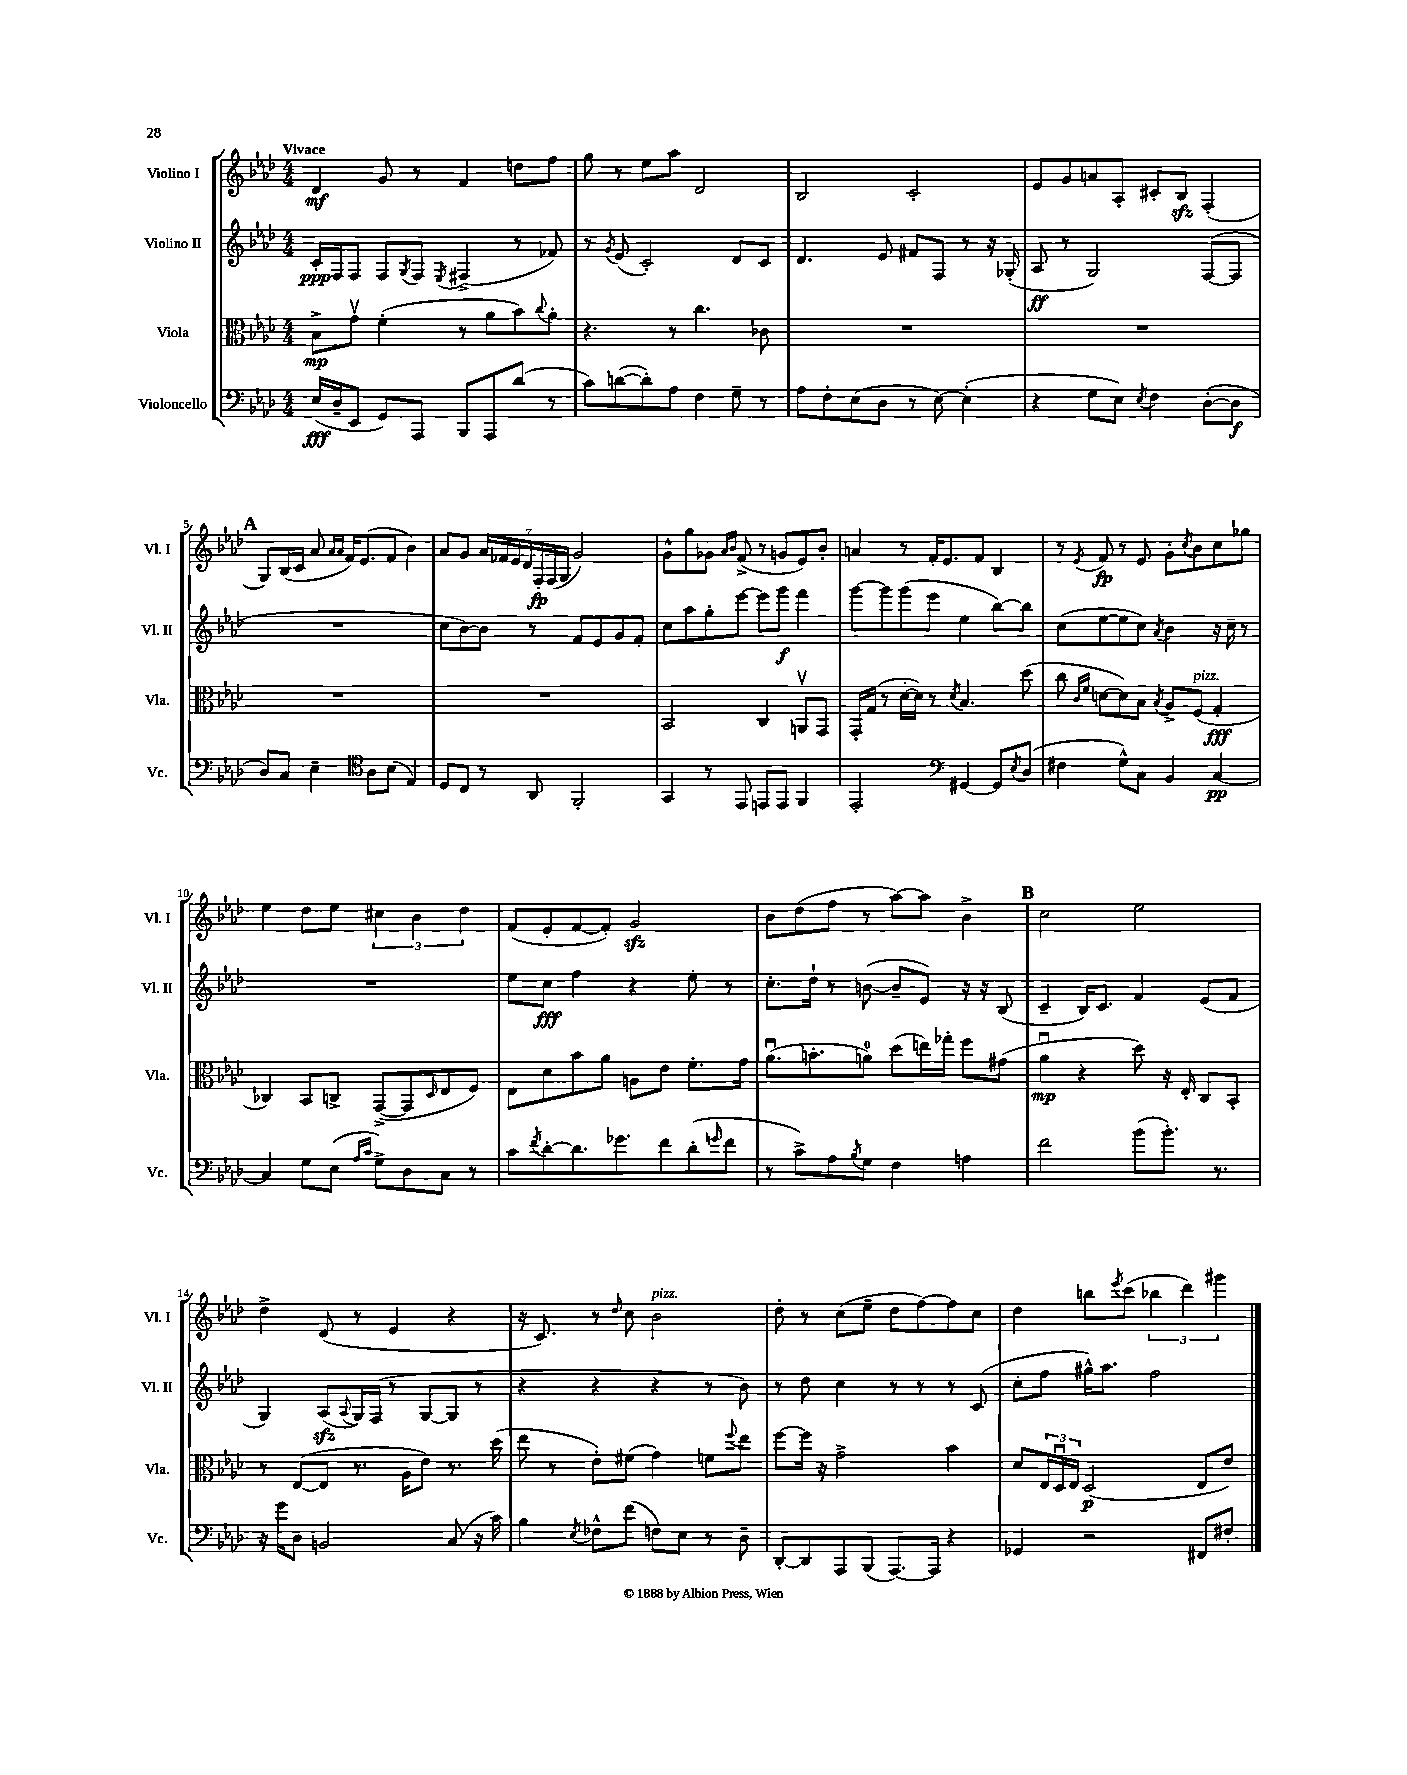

**kern	**dynam	**kern	**dynam	**kern	**dynam	**kern	**dynam
*part4	*part4	*part3	*part3	*part2	*part2	*part1	*part1
*staff4	*staff4	*staff3	*staff3	*staff2	*staff2	*staff1	*staff1
*I"Violoncello	*	*I"Viola	*	*I"Violino II	*	*I"Violino I	*
*I'Vc.	*	*I'Vla.	*	*I'Vl. II	*	*I'Vl. I	*
*clefF4	*	*clefC3	*	*clefG2	*	*clefG2	*
*k[b-e-a-d-]	*	*k[b-e-a-d-]	*	*k[b-e-a-d-]	*	*k[b-e-a-d-]	*
*M4/4	*	*M4/4	*	*M4/4	*	*M4/4	*
=1	=1	=1	=1	=1	=1	=1	=1
!	!	!	!	!	!	!LO:TX:a:B:t=Vivace	!
(16E-/LL	fff	8B-^\L	mp	16c'/LL	ppp	4d-/	mf
16D-~/J	.	.	.	16F/J	.	.	.
8EE-/J	.	8gv\J	.	8F/J	.	.	.
8GG/L)	.	(4f'\	.	8F/L	.	8g/	.
.	.	.	.	8qG/	.	.	.
8AAA-/J	.	.	.	8F/J	.	8r	.
.	.	.	.	8qE-/	.	.	.
8BBB-/L	.	8r	.	(4F#X^/	.	4f/	.
8AAA-/	.	8a-\L	.	.	.	.	.
(8d-/J	.	8b-\)	.	8r	.	8ddn\L	.
.	.	8qqcc/	.	.	.	.	.
8r	.	8a-'\J	.	8f-X/)	.	8ff\J	.
=2	=2	=2	=2	=2	=2	=2	=2
8c\L)	.	4.r	.	8r	.	8gg\	.
.	.	.	.	8qg/	.	.	.
([8dn\	.	.	.	(8e-/	.	8r	.
8d'\])	.	.	.	2c'/)	.	8ee-\L	.
8A-\J	.	8r	.	.	.	8aa-\J	.
4F\	.	4.cc\	.	.	.	2d-/	.
8G~\	.	.	.	8d-/L	.	.	.
8r	.	8c-X\	.	8c/J	.	.	.
=3	=3	=3	=3	=3	=3	=3	=3
8A-\L	.	1r	.	4.d-/	.	2B-/	.
8F'\	.	.	.	.	.	.	.
(8E-\	.	.	.	.	.	.	.
8D-\J	.	.	.	8e-/	.	.	.
8r	.	.	.	8f#X/L	.	2c'/	.
[8E-\)	.	.	.	8F/J	.	.	.
(4E-'\]	.	.	.	8r	.	.	.
.	.	.	.	16r	.	.	.
.	.	.	.	(16G-X'/	.	.	.
=4	=4	=4	=4	=4	=4	=4	=4
4r	.	1r	.	8A-/	ff	8e-/L	.
.	.	.	.	8r	.	8g/	.
8G\L	.	.	.	2G/)	.	8an/	.
8E-\J)	.	.	.	.	.	8A-'/J	.
8qE-/	.	.	.	.	.	.	.
4F\	.	.	.	.	.	8c#X'/L	.
.	.	.	.	.	.	8B-zz/J	.
([8D-'\L	.	.	.	([8F/L	.	(4F'/	.
8D-\J]	f	.	.	8F/J]	.	.	.
!!LO:LB:g=z
!!LO:REH:place=s1:t=A
=5	=5	=5	=5	=5	=5	=5	=5
8D-/L)	.	1r	.	1r	.	8G/L)	.
8C/J	.	.	.	.	.	(16B-/L	.
.	.	.	.	.	.	16c/JJ	.
4E-~\	.	.	.	.	.	8a-/	.
.	.	.	.	.	.	16qqa-/LL	.
.	.	.	.	.	.	16qqa-/JJ	.
.	.	.	.	.	.	16f/KL)	.
.	.	.	.	.	.	(8.e-/	.
*clefC4	*	*	*	*	*	*	*
8A-\L	.	.	.	.	.	.	.
(8B-\J	.	.	.	.	.	8f/J	.
4E-/)	.	.	.	.	.	4b-\)	.
=6	=6	=6	=6	=6	=6	=6	=6
8D-/L	.	1r	.	8cc\L	.	8a-/L	.
8C/J	.	.	.	[8b-\)	.	8g/J	.
8r	.	.	.	8b-\J]	.	28a-/LL	.
.	.	.	.	.	.	28f-X/	.
.	.	.	.	.	.	28e-/	.
.	.	.	.	.	.	28d-/	.
8AA-/	.	.	.	8r	.	.	.
.	.	.	.	.	.	28F'/	fp
.	.	.	.	.	.	(28F/	.
.	.	.	.	.	.	28G/JJ	.
2FF'/	.	.	.	8f/L	.	2g/)	.
.	.	.	.	8e-/	.	.	.
.	.	.	.	8g/	.	.	.
.	.	.	.	8f'/J	.	.	.
=7	=7	=7	=7	=7	=7	=7	=7
4GG/	.	2BB-/	.	8cc\L	.	8g^^\L	.
.	.	.	.	8aa-\	.	8gg\	.
8r	.	.	.	8gg'\	.	8g-X\J	.
.	.	.	.	.	.	16qqa-/LL	.
.	.	.	.	.	.	16qqb-/JJ	.
8EE-/	.	.	.	[8eee-\J	.	(8f^/	.
8EEn/L	.	4C/	.	8eee-\L]	.	8r	.
8EE/J	.	.	.	8ggg\J	f	8gn/L	.
4FF/	.	8AAnv/L	.	4fff\	.	8e-/)	.
.	.	8GG/J	.	.	.	8b-'/J	.
=8	=8	=8	=8	=8	=8	=8	=8
2EE-'/	.	16GG'/LL	.	[8ggg\L	.	4an/	.
.	.	(16G/JJ	.	.	.	.	.
.	.	8r	.	8ggg\]	.	.	.
.	.	[16d-'\LL	.	(8ggg\	.	8r	.
.	.	16d-\JJ])	.	.	.	.	.
.	.	8r	.	8eee-\J	.	16f'/KL	.
.	.	.	.	.	.	8.e-/	.
*clefF4	*	*	*	*	*	*	*
.	.	8qd-/	.	.	.	.	.
[4GG#X/	.	4.B-/	.	4ee-\	.	.	.
.	.	.	.	.	.	8f/J	.
8GG#/L]	.	.	.	[8bb-\L)	.	4B-/	.
8qE-/	.	.	.	.	.	.	.
(8D-/J	.	(8dd-\	.	8bb-\J]	.	.	.
=9	=9	=9	=9	=9	=9	=9	=9
4F#X\	.	8cc\	.	(8cc\L	.	8r	.
.	.	16qqc/LL	.	.	.	.	.
.	.	16qqf/JJ	.	.	.	8qe-/	.
.	.	[8dn\L	.	[8ee-\	.	8f/	fp
8G^^\L)	.	8d\])	.	8ee-\]	.	8r	.
8C\J	.	8B-\J	.	8cc\J)	.	8e-/	.
.	.	8qB-/	.	8qa-/	.	.	.
4BB-/	.	8A-^/L	.	4b-\	.	8g'\L	.
.	.	.	.	.	.	8qcc/	.
!	!	!LO:TX:a:i:t=pizz.	!	!	!	!	!
.	.	(8F/J	.	.	.	8b-\	.
[4C/	pp	4G'/	fff	16r	.	8cc\	.
.	.	.	.	16cc~\	.	.	.
.	.	.	.	8r	.	8gg-X\J	.
!!LO:LB:g=z
=10	=10	=10	=10	=10	=10	=10	=10
4C/]	.	4C-X/)	.	1r	.	4ee-\	.
8G\L	.	8BB-/L	.	.	.	8dd-\L	.
(8E-\J	.	8Cn^/J	.	.	.	8ee-\J	.
16qqA-/LL	.	.	.	.	.	.	.
16qqc/JJ	.	.	.	.	.	.	.
8G^\L)	.	([8GG^/L	.	.	.	6cc#X\	.
8D-\	.	8GG/]	.	.	.	.	.
.	.	.	.	.	.	6b-\	.
.	.	16qqD-/	.	.	.	.	.
8C\J	.	8E-/	.	.	.	.	.
.	.	.	.	.	.	6dd-\	.
8r	.	8F/J)	.	.	.	.	.
=11	=11	=11	=11	=11	=11	=11	=11
8c\L	.	8E-\L	.	8ee-\L	.	(8f/L	.
8qf/	.	.	.	.	.	.	.
[8d-'\	.	8d-\	.	8cc\J	fff	8e-'/	.
8.d-\]	.	8b-\	.	4ff\	.	[8f/	.
.	.	8a-\J	.	.	.	8f'/J])	.
8.g-X\	.	.	.	.	.	.	.
.	.	8An\L	.	4r	.	2gzz/	.
8f\	.	8e-\J	.	.	.	.	.
(8d-'\	.	8.f'\L	.	8ee-'\	.	.	.
16qqgn/	.	.	.	.	.	.	.
8f\J	.	.	.	8r	.	.	.
.	.	16g\Jk	.	.	.	.	.
=12	=12	=12	=12	=12	=12	=12	=12
8r	.	(8.a-u\L	.	8.cc'\L	.	8b-\L	.
8c^\L)	.	.	.	.	.	(8dd-\	.
.	.	8.bn'\	.	16dd-`\Jk	.	.	.
8A-\	.	.	.	8r	.	8ff\J	.
8qB-/	.	.	.	.	.	.	.
8G\J	.	8an\J)	.	([8bn\	.	8r	.
4F\	.	(8dd-\L	.	8b~/L]	.	[8aa-\L)	.
.	.	16een\L)	.	8e-/J)	.	8aa-\J]	.
.	.	16gg-X'\JJ	.	.	.	.	.
4An\	.	8ff\L	.	16r	.	4b-^\	.
.	.	.	.	16r	.	.	.
.	.	(8g#X\J	.	(8B-/	.	.	.
!!LO:REH:place=s1:t=B
=13	=13	=13	=13	=13	=13	=13	=13
2f\	.	4a-u\	mp	4c~/	.	2cc\	.
.	.	4r	.	16B-/KL)	.	.	.
.	.	.	.	8.c/J	.	.	.
(8b-\L	.	8dd-\)	.	4f/	.	2ee-\	.
8.b-'\J)	.	16r	.	.	.	.	.
.	.	16E-'/	.	.	.	.	.
.	.	8C/L	.	(8e-/L	.	.	.
8.r	.	.	.	.	.	.	.
.	.	8BB-'/J	.	8f/J	.	.	.
!!LO:LB:g=z
=14	=14	=14	=14	=14	=14	=14	=14
16r	.	8r	.	4G/)	.	4dd-^\	.
16g\KL	.	.	.	.	.	.	.
8D-\J	.	([8E-/L	.	.	.	.	.
2BBn/	.	8E-/J]	.	(8A-zz/L	.	(8d-/	.
.	.	.	.	8qqA-/	.	.	.
.	.	8.r	.	16G/L)	.	8r	.
.	.	.	.	(16F/JJ	.	.	.
.	.	.	.	8r	.	4e-/	.
.	.	16A-\KL	.	.	.	.	.
.	.	8e-\J)	.	[8G/L	.	.	.
(8C/	.	8.r	.	8G/J]	.	4r	.
16r	.	.	.	8r	.	.	.
16c\)	.	(16dd-\	.	.	.	.	.
=15	=15	=15	=15	=15	=15	=15	=15
4B-\	.	8ee-\	.	4r	.	16r	.
.	.	.	.	.	.	8.c/)	.
.	.	8r	.	.	.	.	.
8qE-/	.	.	.	.	.	.	.
8F-X^^\L	.	8e-'\L)	.	4r	.	8r	.
.	.	.	.	.	.	16qqdd-/	.
(8f\J	.	(8f#X\J	.	.	.	8cc\	.
!	!	!	!	!	!	!LO:TX:a:i:t=pizz.	!
8Fn\L)	.	4g\)	.	4r	.	2b-\	.
8E-\J	.	.	.	.	.	.	.
8r	.	8fn\L	.	8r	.	.	.
.	.	8qqff/	.	.	.	.	.
8D-~\	.	8ee-\J	.	8b-\)	.	.	.
=16	=16	=16	=16	=16	=16	=16	=16
[8DD-'/L	.	[8ff\L	.	8r	.	8dd-'\	.
8DD-/]	.	16ff\Jk]	.	8dd-\	.	8r	.
.	.	16r	.	.	.	.	.
8AAA-/	.	2g^\	.	4cc\	.	(8cc\L	.
(8BBB-/J	.	.	.	.	.	8ee-~\J	.
[8.AAA-/L)	.	.	.	8r	.	8dd-\L	.
.	.	.	.	8r	.	[8ff\)	.
16AAA-/Jk]	.	.	.	.	.	.	.
4r	.	4b-\	.	8r	.	8ff\]	.
.	.	.	.	(8c/	.	8cc\J	.
=17	=17	=17	=17	=17	=17	=17	=17
4GG-X/	.	8d-/L	.	8cc'\L	.	4dd-\	.
.	.	24E-/L	.	8ff\J	.	.	.
.	.	24D-u/	.	.	.	.	.
.	.	24E-/JJ	.	.	.	.	.
2r	.	(2D-/	p	16gg#X^^\KL)	.	8bbn\L	.
.	.	.	.	8.aa-\J	.	.	.
.	.	.	.	.	.	8qeee-/	.
.	.	.	.	.	.	(8ccc\J	.
.	.	.	.	2ff\	.	6bb-X\	.
.	.	.	.	.	.	6ddd-\)	.
8FF#X/L	.	8E-/L	.	.	.	.	.
.	.	.	.	.	.	6ggg#X\	.
8F#X'/J	.	8e-/J)	.	.	.	.	.
==	==	==	==	==	==	==	==
*-	*-	*-	*-	*-	*-	*-	*-
